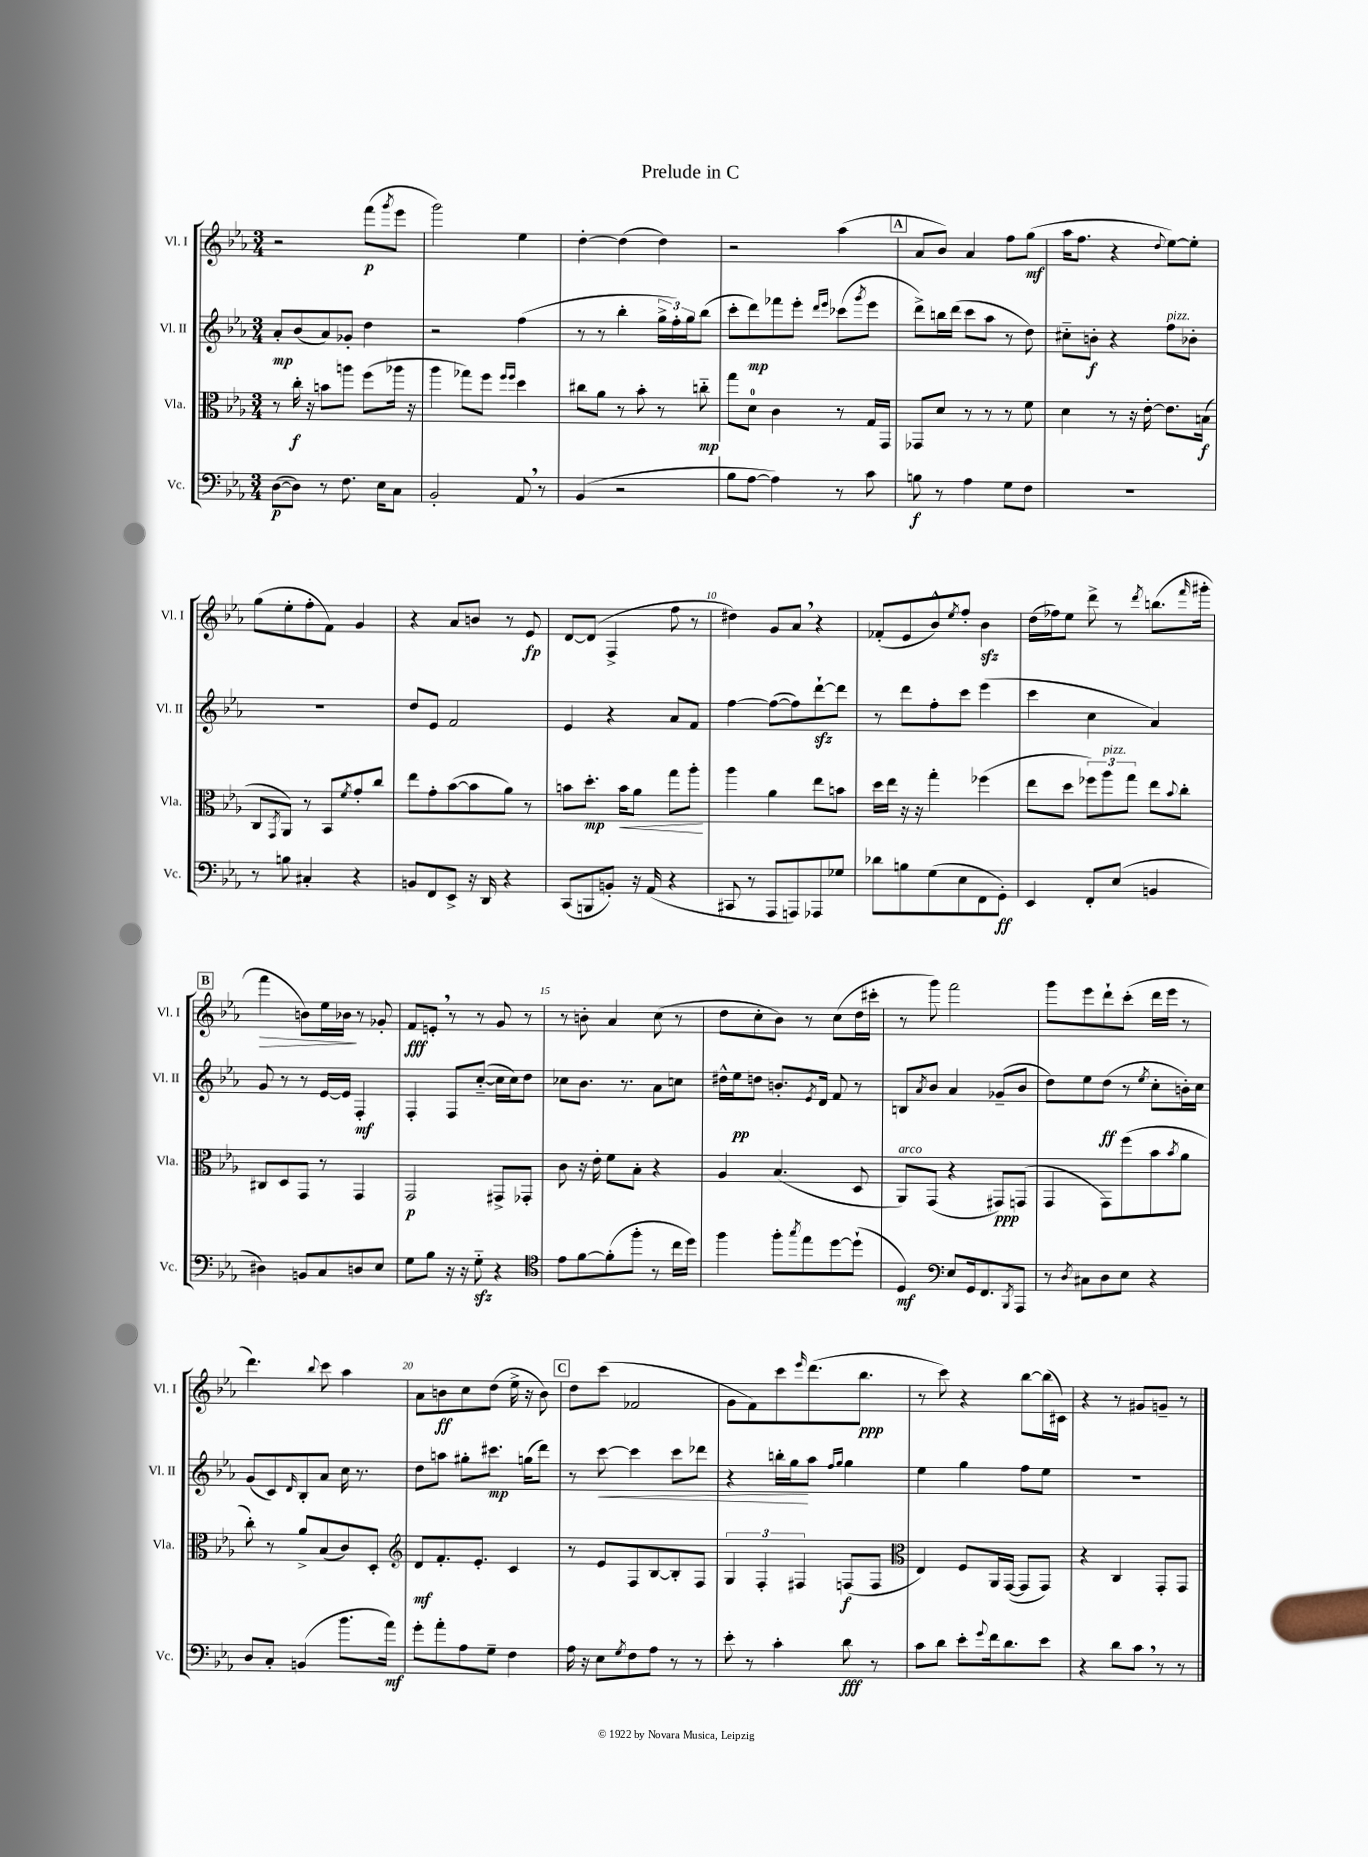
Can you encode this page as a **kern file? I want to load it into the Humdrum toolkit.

**kern	**dynam	**kern	**dynam	**kern	**dynam	**kern	**dynam
*part4	*part4	*part3	*part3	*part2	*part2	*part1	*part1
*staff4	*staff4	*staff3	*staff3	*staff2	*staff2	*staff1	*staff1
*I"Vc.	*	*I"Vla.	*	*I"Vl. II	*	*I"Vl. I	*
*I'Vc.	*	*I'Vla.	*	*I'Vl. II	*	*I'Vl. I	*
*clefF4	*	*clefC3	*	*clefG2	*	*clefG2	*
*k[b-e-a-]	*	*k[b-e-a-]	*	*k[b-e-a-]	*	*k[b-e-a-]	*
*M3/4	*	*M3/4	*	*M3/4	*	*M3/4	*
=1	=1	=1	=1	=1	=1	=1	=1
([8D\L	p	8r	.	8a-'/L	mp	2r	.
8D\J])	.	16cc'\	f	(8b-/	.	.	.
.	.	16r	.	.	.	.	.
8r	.	8bn\L	.	8a-/)	.	.	.
8.F\	.	8aan\J	.	8g-X'/J	.	.	.
.	.	(8ff\L	.	4dd\	.	(8fff\L	p
16E-\KL	.	.	.	.	.	.	.
.	.	.	.	.	.	8qggg/	.
8C\J	.	16aa-X\Jk	.	.	.	8eee-\J	.
.	.	16r	.	.	.	.	.
=2	=2	=2	=2	=2	=2	=2	=2
2BB-'/	.	4aa-\	.	2r	.	2ggg\)	.
.	.	8gg-X\L)	.	.	.	.	.
.	.	8ff\J	.	.	.	.	.
.	.	16qqff/LL	.	.	.	.	.
.	.	16qqff/JJ	.	.	.	.	.
8AA-,/	.	4dd\	.	(4ff\	.	4ee-\	.
8r	.	.	.	.	.	.	.
=3	=3	=3	=3	=3	=3	=3	=3
(4BB-/	.	8cc#X\L	.	8r	.	[4dd'\	.
.	.	8a-\J	.	8r	.	.	.
2r	.	8r	.	4bb-'\	.	(4dd\]	.
.	.	8b-'\	.	.	.	.	.
.	.	8r	.	24gg^\LL	.	4dd\)	.
.	.	.	.	24ff'\)	.	.	.
.	.	.	.	24gg\J	.	.	.
.	.	8ccn\	mp	(8bb-\J	.	.	.
=4	=4	=4	=4	=4	=4	=4	=4
8B-\L	.	8gg\L	.	8ccc'\L	.	2r	.
[8A-\J	.	8d\J	.	8ddd\)	mp	.	.
4A-\])	.	4c\	.	8fff-X\	.	.	.
.	.	.	.	8eee-'\J	.	.	.
.	.	.	.	16qqddd/LL	.	.	.
.	.	.	.	16qqeee-/JJ	.	.	.
8r	.	8r	.	(8ccc-X\L	.	(4aa-\	.
.	.	.	.	8qggg/	.	.	.
8c\	.	16G/LL	.	8eee-\J	.	.	.
.	.	16GG/JJ	.	.	.	.	.
!!LO:REH:place=s1:t=A
=5	=5	=5	=5	=5	=5	=5	=5
8Bn\	f	8GG-X/L	.	8ddd^\L)	.	8a-/L	.
8r	.	8d/J	.	16bbn\L	.	8b-/J)	.
.	.	.	.	(16ddd\JJ	.	.	.
4A-\	.	8r	.	8ccc\L	.	4a-/	.
.	.	8r	.	8aa-\J	.	.	.
8G\L	.	8r	.	8r	.	8ff\L	.
8F\J	.	8f\	.	8dd\)	.	(8gg\J	mf
=6	=6	=6	=6	=6	=6	=6	=6
2.r	.	4d\	.	8cc#X\L	.	16aa-\KL	.
.	.	.	.	.	.	8.ff\J	.
.	.	.	.	8bn'\J	f	.	.
.	.	8r	.	4r	.	4r	.
.	.	16r	.	.	.	.	.
.	.	[16e-'\	.	.	.	.	.
.	.	.	.	.	.	8qqdd/	.
!	!	!	!	!LO:TX:a:i:t=pizz.	!	!	!
.	.	8.e-\L]	.	8ff\L	.	[8ee-\L)	.
.	.	.	.	8b-X'\J	.	8ee-'\J]	.
.	.	(16Bn\Jk	f	.	.	.	.
!!LO:LB:g=z
=7	=7	=7	=7	=7	=7	=7	=7
8r	.	8C/L	.	2.r	.	(8gg\L	.
.	.	8qGG/	.	.	.	.	.
8Bn\	.	8AA-/J)	.	.	.	8ee-'\	.
4C#X'/	.	8r	.	.	.	8ff'\	.
.	.	8BB-/L	.	.	.	8f\J)	.
.	.	8qf/	.	.	.	.	.
4r	.	8g'/	.	.	.	4g/	.
.	.	8cc/J	.	.	.	.	.
=8	=8	=8	=8	=8	=8	=8	=8
8BBn/L	.	8ee-\L	.	8dd/L	.	4r	.
8FF/	.	8g'\	.	8e-/J	.	.	.
8EE-^/J	.	([8b-\	.	2f/	.	8a-/L	.
16r	.	8b-\]	.	.	.	8bn/J	.
16DD/	.	.	.	.	.	.	.
4r	.	8a-\J)	.	.	.	8r	.
.	.	8r	.	.	.	8e-/	fp
=9	=9	=9	=9	=9	=9	=9	=9
(8CC/L	.	8bn\L	.	4e-/	.	[8d/L	.
8BBBn/	.	8.dd'\J	mp	.	.	(8d/J]	.
8BBn'/J)	.	.	.	4r	.	4F^/	.
!	!	!	!LO:HP:b	!	!	!	!
.	.	16b\KL	<	.	.	.	.
16r	.	8a-\J	.	.	.	.	.
(16AA-/	.	.	.	.	.	.	.
4r	.	8gg\L	.	8a-/L	.	8ff\	.
.	.	8aa-'\J	.	8f/J	.	8r	.
.	.	.	[	.	.	.	.
=10	=10	=10	=10	=10	=10	=10	=10
8CC#X/	.	4aa-\	.	[4ff\	.	4dd#X\)	.
8r	.	.	.	.	.	.	.
8AAA-/L	.	4a-\	.	(8ff\L_	.	8g/L	.
8AAAn/)	.	.	.	8ff\])	.	8a-,/J	.
8AAA-X/	.	8ee-\L	.	[8dddzz`\	.	4r	.
8G-X/J	.	8bn\J	.	8ddd\J]	.	.	.
=11	=11	=11	=11	=11	=11	=11	=11
8d-X\L	.	16dd\LL	.	8r	.	(8f-X'/L	.
.	.	16ee-\JJ	.	.	.	.	.
8Bn\	.	16r	.	8ddd\L	.	8e-/	.
.	.	16r	.	.	.	.	.
(8G\	.	4gg'\	.	8ff'\	.	8b-^^/)	.
.	.	.	.	.	.	8qee-/	.
8E-\	.	.	.	8ccc\J	.	8ff'/J	.
8FF\	.	(4ff-X\	.	(4eee-\	.	4b-zz\	.
8GG'\J)	ff	.	.	.	.	.	.
=12	=12	=12	=12	=12	=12	=12	=12
4EE-/	.	8ee-\L	.	4ccc\	.	(16dd\LL	.
.	.	.	.	.	.	16ff-X\J)	.
.	.	8dd\J	.	.	.	8ee-\J	.
8FF'/L	.	12ff-X\L)	.	4cc\	.	8ddd^\	.
!	!	!LO:TX:a:i:t=pizz.	!	!	!	!	!
.	.	12aa-\	.	.	.	.	.
(8E-/J	.	.	.	.	.	8r	.
.	.	12gg\J	.	.	.	.	.
.	.	.	.	.	.	8qddd/	.
4BBn/	.	8ee-\L	.	4a-/)	.	(8.bbn\L	.
.	.	8qqb-/	.	.	.	.	.
.	.	8cc'\J	.	.	.	.	.
.	.	.	.	.	.	16qqfff/	.
.	.	.	.	.	.	16ggg#X'\Jk	.
!!LO:LB:g=z
!!LO:REH:place=s1:t=B
=13	=13	=13	=13	=13	=13	=13	=13
!	!	!	!	!	!	!	!LO:HP:b
4D#X\)	.	8C#X/L	.	8g/	.	4fff\	>
.	.	8D/	.	8r	.	.	.
8BBn/L	.	8GG/J	.	8r	.	8bn\L)	.
8C/	.	8r	.	[16e-/LL	.	16ee-\L	.
.	.	.	.	16e-/JJ]	.	16b-X\JJ	.
8Dn/	.	4GG/	.	4F'/	mf	8r	]
8E-/J	.	.	.	.	.	8g-X'/	.
=14	=14	=14	=14	=14	=14	=14	=14
8G\L	.	2GG/	p	4F'/	.	8f/L	fff
8B-\J	.	.	.	.	.	8en',/J	.
16r	.	.	.	8F/L	.	8r	.
16r	.	.	.	.	.	.	.
8Gzz\	.	.	.	([8cc/J	.	8r	.
4r	.	8GG#X^/L	.	16cc\LL]	.	8g/	.
.	.	.	.	16cc\J)	.	.	.
.	.	8GG-X'/J	.	8dd\J	.	8r	.
=15	=15	=15	=15	=15	=15	=15	=15
*clefC4	*	*	*	*	*	*	*
8e-\L	.	8c\	.	8cc-X\L	.	8r	.
[8f\	.	16r	.	8.b-\J	.	8bn'\	.
.	.	16e-'\	.	.	.	.	.
(8f'\]	.	8f\L	.	.	.	4a-/	.
.	.	.	.	8.r	.	.	.
8ff'\J	.	8B-'\J	.	.	.	.	.
8r	.	4r	.	8a-\L	.	(8cc\	.
16cc\LL	.	.	.	8ccn\J	.	8r	.
16dd\JJ)	.	.	.	.	.	.	.
=16	=16	=16	=16	=16	=16	=16	=16
4ff\	.	4A-/	.	16dd#X^^\LL	.	8dd\L	.
.	.	.	.	16ee-\J	pp	.	.
.	.	.	.	8ddn\J	.	8cc'\	.
8ff'\L	.	(4.B-/	.	8.bn'/L	.	8b-\J)	.
8qgg/	.	.	.	.	.	.	.
8ee-\	.	.	.	.	.	8r	.
.	.	.	.	8qe-/	.	.	.
.	.	.	.	16d/Jk	.	.	.
[8dd\	.	.	.	8f/	.	(8cc\L	.
(8dd`\J]	.	8D/	.	8r	.	16dd\L	.
.	.	.	.	.	.	16ccc#X'\JJ	.
=17	=17	=17	=17	=17	=17	=17	=17
!	!	!LO:TX:a:i:t=arco	!	!	!	!	!
4D/)	mf	8AA-/L)	.	8Bn/L	.	8r	.
.	.	.	.	8qa-/	.	.	.
.	.	(8GG/J	.	8b-/J	.	8ggg\)	.
*clefF4	*	*	*	*	*	*	*
8E-/L	.	4r	.	4a-/	.	2fff\	.
16GG/k	.	.	.	.	.	.	.
8.FF/	.	.	.	.	.	.	.
.	.	8GG#X/L)	ppp	(8g-X~/L	.	.	.
8qBBB-/	.	.	.	.	.	.	.
8AAA-/J	.	(8GGn/J	.	8b-/J	.	.	.
=18	=18	=18	=18	=18	=18	=18	=18
8r	.	4GG/	.	8dd\L)	.	8ggg\L	.
8qD/	.	.	.	.	.	.	.
8C#X\L	.	.	.	8ee-\	.	8eee-\	.
8D\	.	8GG\L)	.	(8dd\J	ff	8ddd`\	.
8E-\J	.	(8ff\	.	8r	.	(8ccc'\J	.
.	.	.	.	8qee-/	.	.	.
4r	.	8b-\	.	8cc'\L	.	16ddd\LL	.
.	.	.	.	.	.	16eee-\JJ	.
.	.	8qb-/	.	.	.	.	.
.	.	8a-\J	.	16bn'\L)	.	8r	.
.	.	.	.	16cc\JJ	.	.	.
!!LO:LB:g=z
=19	=19	=19	=19	=19	=19	=19	=19
8D/L	.	8cc'\)	.	(8g/L	.	4.ddd\)	.
8C'/J	.	8r	.	8c/)	.	.	.
.	.	.	.	16qqd/	.	.	.
(4BBn/	.	8a-^/L	.	8B-'/	.	.	.
.	.	.	.	.	.	8qqbb-/	.
.	.	(8B-/	.	8a-/J	.	8ccc\	.
8.b-\L	.	8c/)	.	16cc\	.	4aa-\	.
.	.	.	.	8.r	.	.	.
.	.	8D'/J	.	.	.	.	.
16a-\Jk)	mf	.	.	.	.	.	.
=20	=20	=20	=20	=20	=20	=20	=20
*	*	*clefG2	*	*	*	*	*
8g'\L	.	8d/L	mf	8dd\L	.	8a-\L	.
8a-'\	.	8.f'/	.	8aan\J	.	8bn\	ff
8A-\	.	.	.	8gg#X'\L	.	8cc\	.
.	.	8.e-'/J	.	.	.	.	.
8G~\J	.	.	.	8.ccc#X\J	mp	(8dd\J	.
4F\	.	4c/	.	.	.	16ee-^\	.
.	.	.	.	(16ggn\KL	.	16r	.
.	.	.	.	8ddd\J)	.	8b\)	.
!!LO:REH:place=s1:t=C
=21	=21	=21	=21	=21	=21	=21	=21
16A-\	.	8r	.	8r	.	8dd\L	.
16r	.	.	.	.	.	.	.
!	!	!	!	!	!LO:HP:b	!	!
8E-\L	.	8e-/L	.	[8ccc\	<	(8ccc\J	.
8qG/	.	.	.	.	.	.	.
8F\	.	8F/	.	4ccc\]	.	2f-X/	.
8A-\J	.	[8B-/	.	.	.	.	.
8r	.	8B-'/]	.	8ccc\L	.	.	.
8r	.	8F/J	.	8ddd-X\J	.	.	.
=22	=22	=22	=22	=22	=22	=22	=22
8e-'\	.	6G/	.	4r	.	8g\L	.
8r	.	.	.	.	.	8f\)	.
.	.	6F'/	.	.	.	.	.
4c'\	.	.	.	16bbn'\LL	.	8ccc\	.
.	.	.	.	16gg\J	.	.	.
.	.	6F#X/	.	.	.	.	.
.	.	.	.	.	.	16qqeee-/	.
.	.	.	.	8aa-\J	[	(8.ddd\	.
.	.	.	.	16qqff/LL	.	.	.
.	.	.	.	16qqgg/JJ	.	.	.
8d\	fff	(8Fn/L	f	4gg\	.	.	.
.	.	.	.	.	.	8.bb-\J	ppp
8r	.	8F/J	.	.	.	.	.
=23	=23	=23	=23	=23	=23	=23	=23
*	*	*clefC3	*	*	*	*	*
8c\L	.	4E-/)	.	4ee-\	.	8r	.
8d\J	.	.	.	.	.	8ccc\)	.
8e-'\L	.	8F/L	.	4gg\	.	4r	.
8qqg/	.	.	.	.	.	.	.
16f\k	.	16AA-/L	.	.	.	.	.
8.d\	.	([16GG/JJ	.	.	.	.	.
.	.	8GG/L]	.	8ff\L	.	[8bb-\L	.
8e-\J	.	8GG/J)	.	8ee-\J	.	(16bb-\L]	.
.	.	.	.	.	.	16c#X\JJ)	.
=24	=24	=24	=24	=24	=24	=24	=24
4r	.	4r	.	2.r	.	4r	.
8d\L	.	4C/	.	.	.	8r	.
8c,\J	.	.	.	.	.	8g#X/L	.
8r	.	8GG'/L	.	.	.	8gn~/J	.
8r	.	8GG/J	.	.	.	8r	.
==	==	==	==	==	==	==	==
*-	*-	*-	*-	*-	*-	*-	*-
